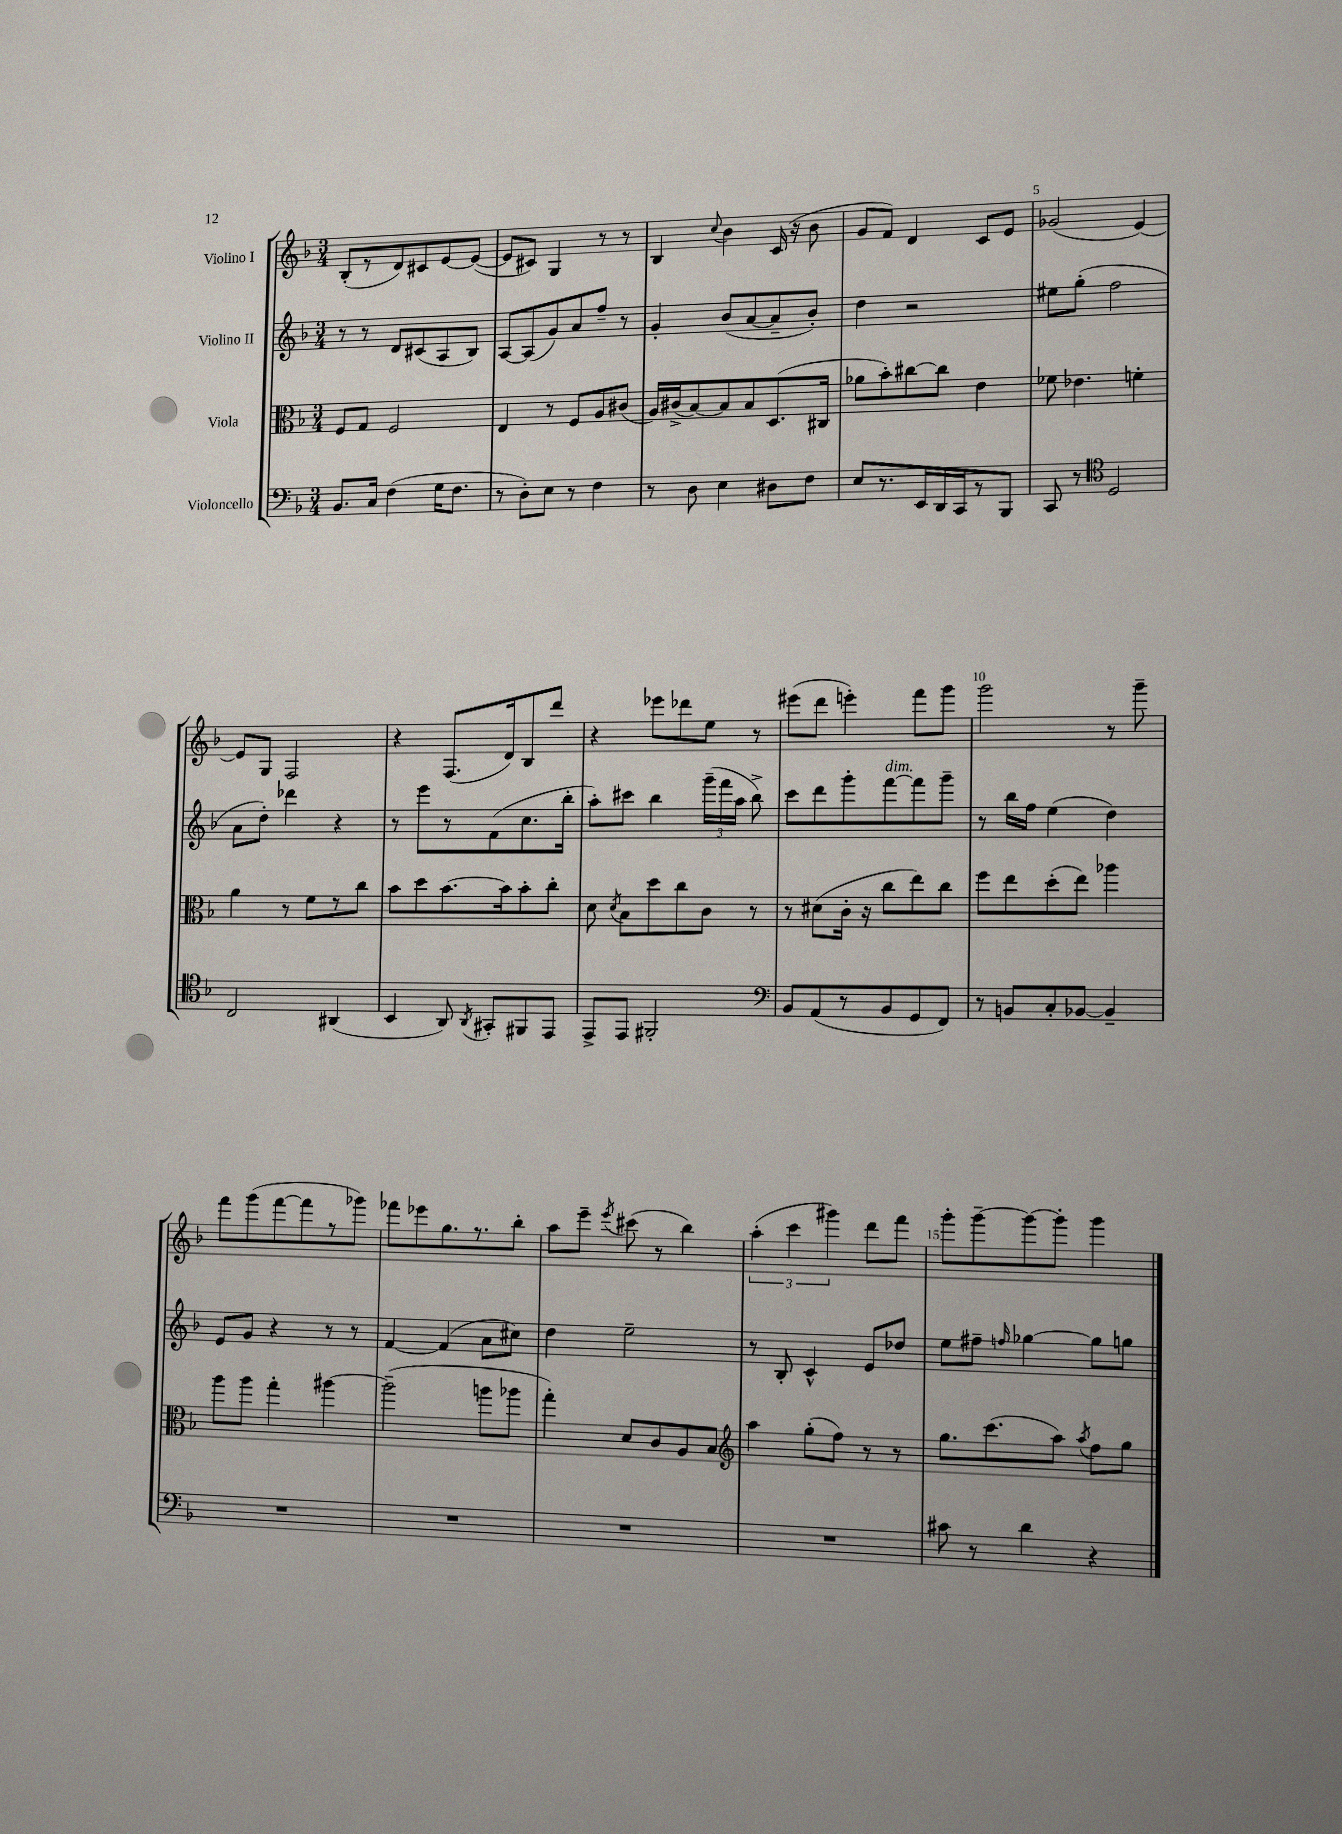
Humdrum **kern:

**kern	**kern	**kern	**kern
*part4	*part3	*part2	*part1
*staff4	*staff3	*staff2	*staff1
*I"Violoncello	*I"Viola	*I"Violino II	*I"Violino I
*clefF4	*clefC3	*clefG2	*clefG2
*k[b-]	*k[b-]	*k[b-]	*k[b-]
*M3/4	*M3/4	*M3/4	*M3/4
=1	=1	=1	=1
8.BB-/L	8F/L	8r	(8B-'/L
.	8G/J	8r	8r
16C/Jk	.	.	.
(4F\	2F/	8d/L	8d/)
.	.	(8c#X/	8c#X/
16G\KL	.	8A/	[8e/
8.F\J	.	.	.
.	.	8B-/J)	(8e/J_
=2	=2	=2	=2
8r	4E/	[8A/L	8e/L]
8D'\L)	.	(8A/]	8c#X/J)
8E\J	8r	8g/)	4G/
8r	8F/L	8a/	.
4F\	8A/	8ff~/J	8r
.	(8c#X/J	8r	8r
=3	=3	=3	=3
8r	16A/LL)	4g'/	4B-/
.	(16c#X^/J	.	.
8D\	[8B-/)	.	.
.	.	.	8qqcc/
4E\	8B-/]	(8b-/L	4b-\
.	8B-/	[8a/	.
8D#X\L	(8.D/	8a~/]	(16c/
.	.	.	16r
8F\J	.	8b-'/J)	8b-\
.	16C#X/Jk	.	.
=4	=4	=4	=4
8E/L	8a-X\L	4dd\	8g/L
8.r	8b-'\)	.	8f/J)
.	[8cc#X\	2r	4d/
16EE/L	.	.	.
16DD/	8cc#\J]	.	.
16CC/J	.	.	.
8r	4e\	.	8c/L
8BBB-/J	.	.	8e/J
=5	=5	=5	=5
8CC/	8f-X\	8ee#X\L	(2g-X/
8r	4.e-X\	(8gg'\J	.
*clefC4	*	*	*
2D/	.	2ff\	.
.	4fn'\	.	[4e/)
!!LO:LB:g=z
=6	=6	=6	=6
2C/	4a\	8a\L	8e/L]
.	.	8dd'\J)	8G/J
.	8r	4ddd-X\	2F/
.	8f\L	.	.
(4AA#X/	8r	4r	.
.	8cc\J	.	.
=7	=7	=7	=7
4BB-/	8b-\L	8r	4r
.	8dd\	8eee\L	.
8AA/)	[8.b-\	8r	(8.F/L
8qAA/	.	.	.
8GG#X'/L	.	(8f\	.
.	16b-\k]	.	16d/k)
8FF#X/	8b-'\	8.cc\	8B-/
8EE/J	8cc'\J	.	8ddd/J
.	.	16bb-'\Jk	.
=8	=8	=8	=8
8EE^/L	8d\	8aa'\L)	4r
.	8qd/	.	.
8EE/J	8B-\L	8ccc#X\J	.
2FF#X'/	8dd\	4bb-\	8eee-X\L
.	8cc\	.	8ddd-X\
.	8c\J	(24ggg~\LL	8ee\J
.	.	24fff\	.
.	.	24aa\JJ	.
.	8r	8bb-^\)	8r
=9	=9	=9	=9
*clefF4	*	*	*
8BB-/L	8r	8ccc\L	(8eee#X\L
(8AA/	(8d#X\L	8ddd\	8ddd\J
8r	16c'\Jk	8ggg'\	4eeen'\)
.	16r	.	.
!	!	!LO:TX:a:i:t=dim.	!
8BB-/	8cc\L	[8fff\	.
8GG/	8ee\)	8fff\]	8fff\L
8FF/J)	8cc\J	8ggg~\J	8ggg\J
=10	=10	=10	=10
8r	8ff\L	8r	2ggg\
8BBn/L	8ee\	16bb-\LL	.
.	.	16ff\JJ	.
8C'/	(8dd'\	(4ee\	.
[8BB-X/J	8ee\J)	.	.
4BB-~/]	4aa-X\	4dd\)	8r
.	.	.	8ggg~\
!!LO:LB:g=z
=11	=11	=11	=11
2.r	8aa\L	8e/L	8fff\L
.	8aa\J	8g/J	(8ggg\
.	4gg'\	4r	[8fff\
.	.	.	8fff\]
.	[4aa#X\	8r	8r
.	.	8r	8ggg-X\J)
=12	=12	=12	=12
2.r	(2aa#~\]	[4f/	8fff-X\L
.	.	.	8eee-X\
.	.	(4f/]	8.gg\
.	.	.	8.r
.	8aan\L	8a\L	.
.	8aa-X\J	8cc#X\J)	8bb-'\J
=13	=13	=13	=13
2.r	4gg'\)	4dd\	8aa\L
.	.	.	8eee~\J
.	.	.	8qeee/
.	8d/L	2ee~\	(8ccc#X\
.	8c/	.	8r
.	8A/	.	4bb-\)
.	8B-/J	.	.
=14	=14	=14	=14
*	*clefG2	*	*
2.r	4aa\	8r	(6aa'\
.	.	8B-'/	.
.	.	.	6ccc\
.	(8gg'\L	4c^^/	.
.	.	.	6ggg#X\)
.	8ff\J)	.	.
.	8r	8e/L	8ddd\L
.	8r	8dd-X/J	8fff\J
=15	=15	=15	=15
8c#X\	8.gg\L	8ee\L	8ggg'\L
8r	.	8ff#X~\J	[8ggg~\
.	(8.ccc\	.	.
.	.	16qqffn/	.
4d\	.	[4gg-X\	8ggg\_
.	8aa\J)	.	8ggg'\J]
.	8qaa/	.	.
4r	8ff\L	8gg-\L]	4ggg\
.	8gg\J	8ggn\J	.
==	==	==	==
*-	*-	*-	*-
